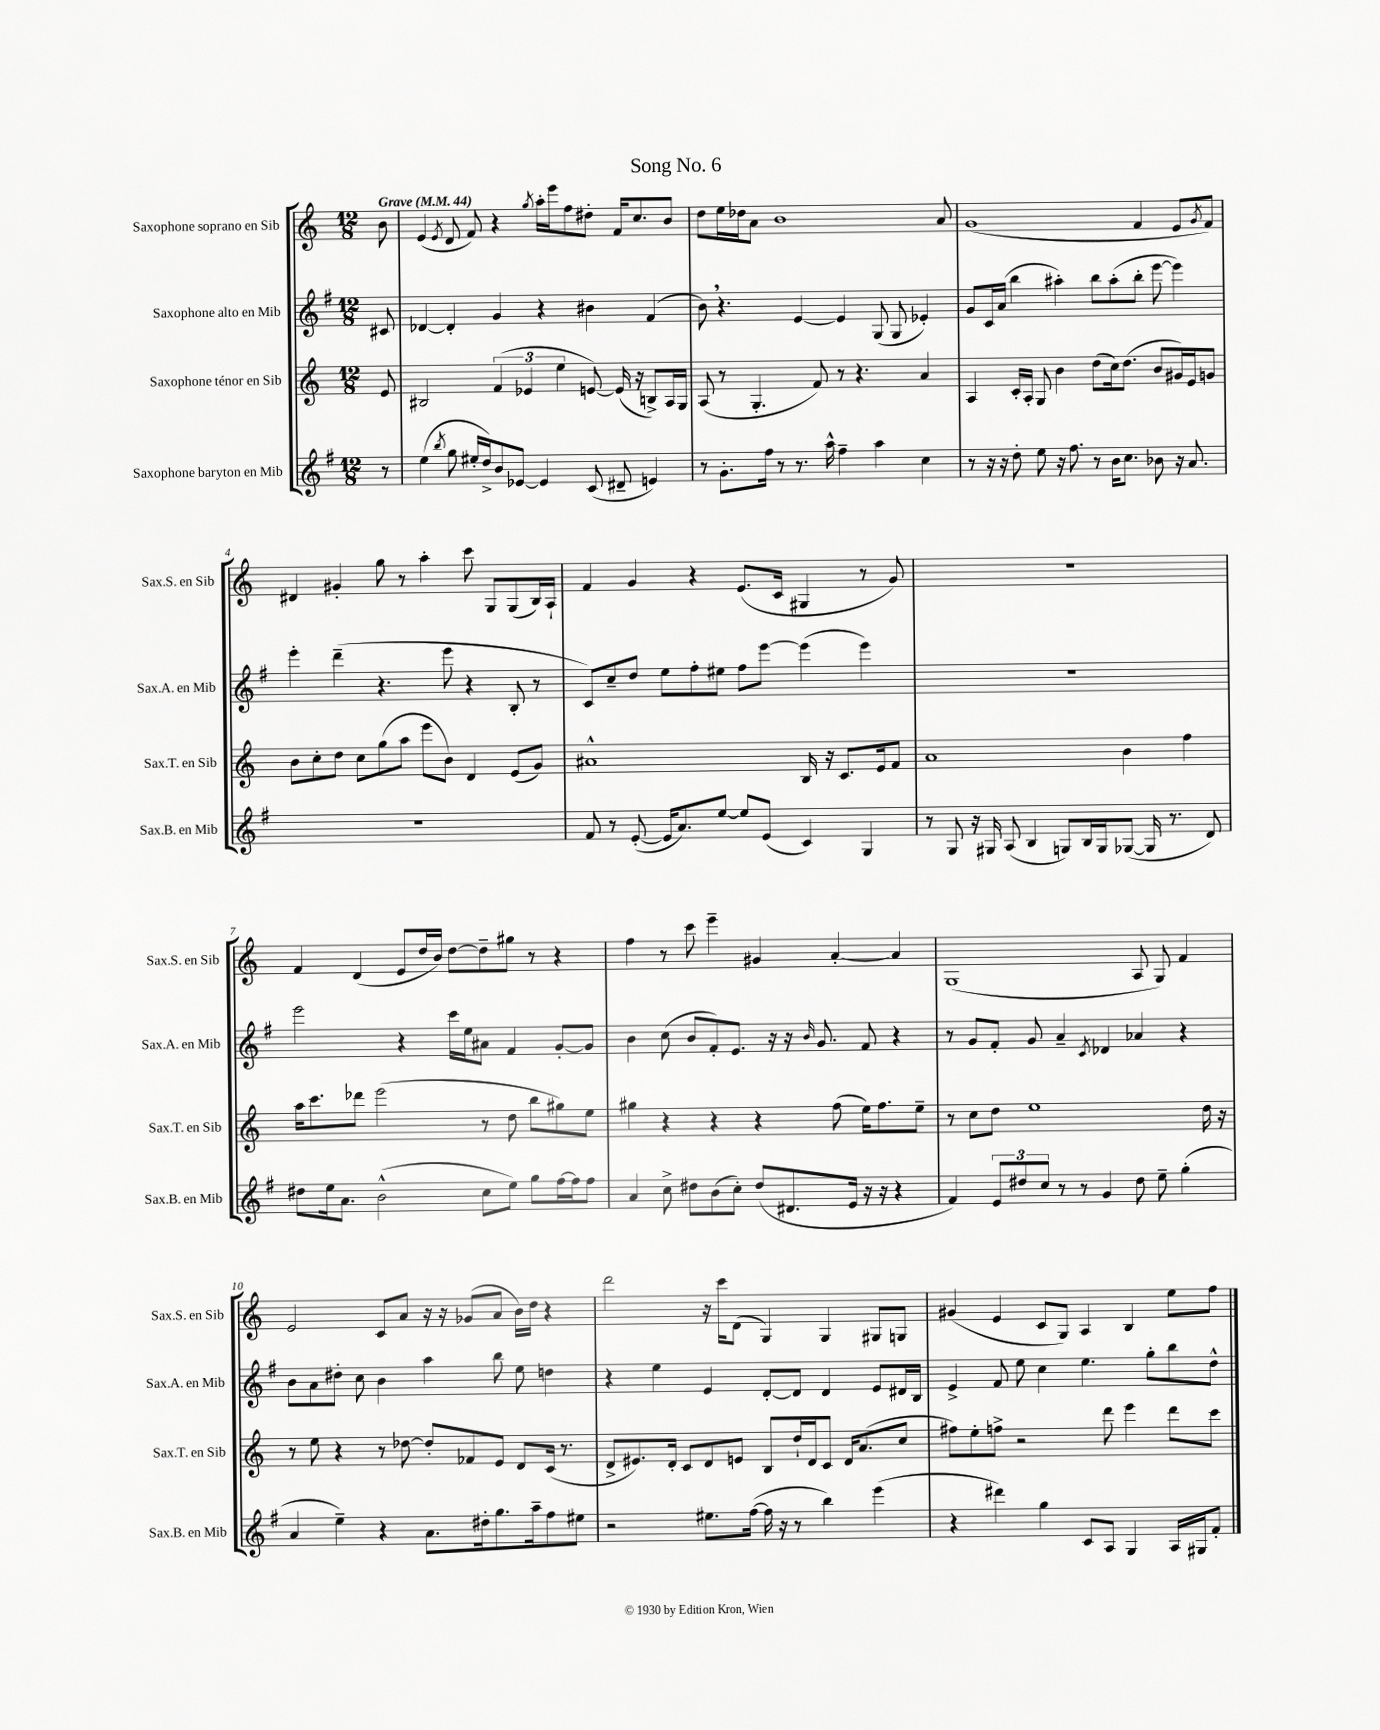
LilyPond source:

\header { title = "Song No. 6" }
<<
\new StaffGroup <<
\new Staff = "s0" \with { instrumentName = "Saxophone soprano en Sib" shortInstrumentName = "Sax.S. en Sib" } {
    \clef treble \key c \major \numericTimeSignature \time 12/8 \partial 8 \tempo "Grave" 4 = 44
    b'8 |
    e'4( \acciaccatura { e'8 } d'8 f'8) r4 \acciaccatura { g''8 } a''16-. e'''16 f''8 dis''8-. f'16 c''8. b'8 |
    d''8 e''16 des''16 a'8 b'1 a'8 |
    g'1( f'4 e'8 \acciaccatura { g'8 } f'8) |
    dis'4 gis'4-. g''8 r8 a''4-. c'''8 g8 g8( b16) a16-! |
    f'4 g'4 r4 e'8.( c'16 gis4 r8 g'8) |
    R1. |
    f'4 d'4( e'8 d''16 b'16) d''8~ d''8-- gis''8 r8 r4 |
    f''4 r8 c'''8 e'''4-- gis'4 a'4~-. a'4 |
    g1( a8 g8) f'4 |
    e'2 c'8 a'8 r16 r16 ges'8( a'8 b'16) d''16 r4 |
    d'''2 r16 c'''16 d'8( g4) g4 gis8 g8 |
    gis'4( e'4 c'8 g8) a4 b4 e''8 f''8 \bar "|." |
}
\new Staff = "s1" \with { instrumentName = "Saxophone alto en Mib" shortInstrumentName = "Sax.A. en Mib" } {
    \clef treble \key g \major \numericTimeSignature \time 12/8 \partial 8
    cis'8 |
    des'4~ des'4-. g'4 r4 bis'4 fis'4( |
    b'8) \breathe r4. e'4~ e'4 g8( g8 ees'4-.) |
    g'8 c'16 a'16( b''4 ais''4-.) b''8 ais''8-.( b''8-. e'''8~ e'''4) |
    e'''4-. d'''4--( r4. e'''8 r4 b8-. r8 |
    c'8) c''8-- d''8 e''8 fis''8-. eis''8 fis''8 e'''8~ e'''4( e'''4) |
    R1. |
    e'''2 r4 c'''16 e''16 ais'8 fis'4 g'8~-. g'8 |
    b'4 c''8( b'8 fis'8-.) e'8. r16 r16 \grace { b'16 } g'8. fis'8 r4 |
    r8 g'8 fis'8-. g'8 a'4-- \acciaccatura { c'8 } des'4 aes'4 r4 |
    b'8 a'8 dis''8-. c''8 b'4 a''4 b''8 e''8 d''4 |
    r4 e''4 e'4 d'8~-. d'8 d'4 e'8 dis'16 b16 |
    e'4-> fis'8 e''8 c''4 e''4. g''8-. b''8 d''8-^ \bar "|." |
}
\new Staff = "s2" \with { instrumentName = "Saxophone ténor en Sib" shortInstrumentName = "Sax.T. en Sib" } {
    \clef treble \key c \major \numericTimeSignature \time 12/8 \partial 8
    e'8 |
    bis2 \tuplet 3/2 { f'4( ees'4 e''4 } e'8~) e'16( r16 b8->) a16 g16 |
    a8( r8 g4.-. f'8) r8 r4. a'4 |
    a4 c'16-. a16-. g8 b'4 d''8( c''16) d''8.( b'8 gis'16) e'16 g'8 |
    b'8 c''8-. d''8 c''8 g''8( a''8 e'''8 b'8) d'4 e'8( g'8) |
    ais'1-^ b16 r16 c'8. e'16 f'8 |
    a'1 b'4 f''4 |
    a''16 c'''8. des'''8 e'''2( r8 d''8 b''8 gis''8) e''8 |
    gis''4 r4 r4 r4 f''8( e''16) f''8. e''8-- |
    r8 c''8 d''8 e''1 d''16 r16 |
    r8 e''8 r4 r8 des''8~ des''8-. fes'8 e'8 d'8 c'16( r8. |
    d'8-> eis'8.) d'16-. c'8 d'8 e'8 b8 d''16-! d'16 c'8 d'16 a'8.( c''8 |
    fis''8) e''8-. f''8-> r2 d'''8 e'''4 d'''8 c'''8 \bar "|." |
}
\new Staff = "s3" \with { instrumentName = "Saxophone baryton en Mib" shortInstrumentName = "Sax.B. en Mib" } {
    \clef treble \key g \major \numericTimeSignature \time 12/8 \partial 8
    r8 |
    e''4( \acciaccatura { b''8 } g''8 eis''16-. d''16->) b'8 ees'8~ ees'4 c'8( dis'8-- e'4) |
    r8 g'8.-. fis''16 r8 r8. a''16-^ fis''4-- a''4 c''4 |
    r8 r16 r16 d''8-. e''8 r16 fis''8. r8 b'16 c''8. bes'8 r16 a'8. |
    R1. |
    fis'8 r8 e'8~-.( e'16 a'8.) e''8~ e''8 e'8( c'4) g4 |
    r8 g8 r16 gis16 a8( b4 g8) b16 g16 ges8~( ges16 r8. d'8) |
    dis''8 e''16 a'8. b'2-^( c''8 e''8) g''8 fis''16~ fis''16 fis''8 |
    a'4 c''8-> dis''8 b'8( c''8-.) dis''8( dis'8. e'16 r16 r16 r4 |
    fis'4) \tuplet 3/2 { e'8 dis''8 c''8 } r8 r8 g'4 dis''8 e''8-- g''4-.( |
    a'4 e''4--) r4 a'8. dis''16-. g''8. a''16-- fis''8 eis''8 |
    r2 eis''8. fis''16~( fis''16 r16 r8 b''4) e'''4( |
    r4 dis'''4) g''4 c'8 a8 g4 a16 gis16 fis'8-. \bar "|." |
}
>>
>>
